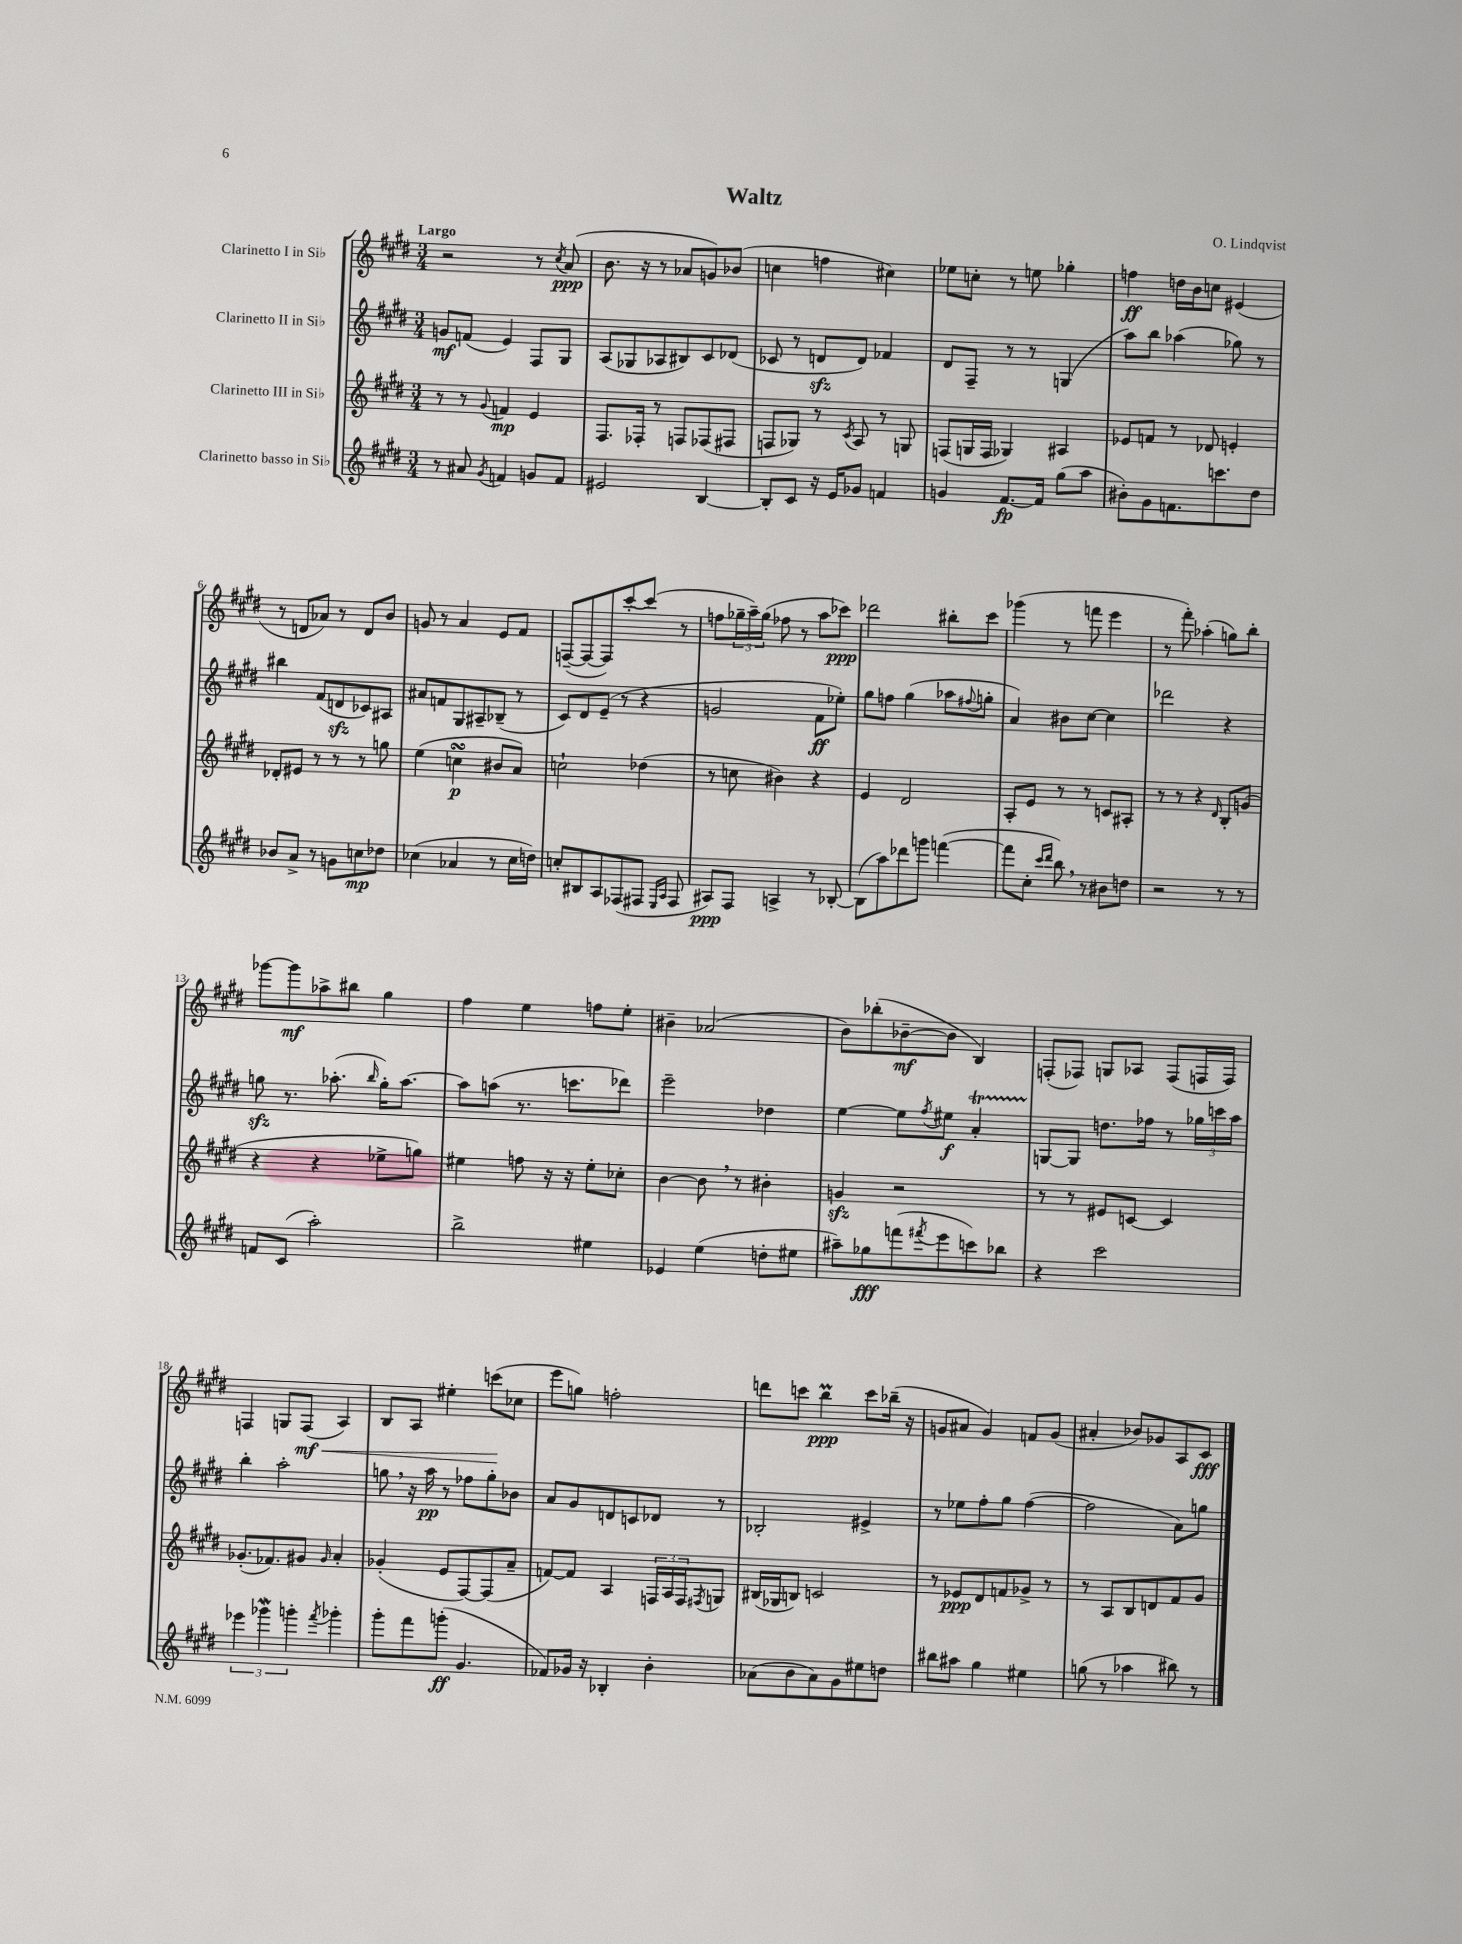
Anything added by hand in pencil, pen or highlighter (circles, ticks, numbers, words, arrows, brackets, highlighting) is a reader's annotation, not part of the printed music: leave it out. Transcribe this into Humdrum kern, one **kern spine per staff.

**kern	**kern	**kern	**kern
*staff4	*staff3	*staff2	*staff1
*clefG2	*clefG2	*clefG2	*clefG2
*k[f#c#g#d#]	*k[f#c#g#d#]	*k[f#c#g#d#]	*k[f#c#g#d#]
*M3/4	*M3/4	*M3/4	*M3/4
8r	8r	8g	2r
8a#	8r	(8f	.
8qg#	8qqg#	.	.
4f	4f	4e)	.
8g	4e	8F#	8r
.	.	.	8qcc#
8f	.	8G#	(8a
=	=	=	=
2e#	8.F#	(8A	8.b
.	.	8G-	.
.	16F-'	.	16r
.	8r	8A-	8r
.	8F	8B#)	8a-
[4B	(8F-	8c#	8g)
.	8F#	(8d-	(8b-
=	=	=	=
8B']	8F	8c-	4cc
8c#	8G-)	8r	.
16r	8r	8d	4ff
16e	.	.	.
.	8qc#	.	.
8g-	8A	8d)	.
4f	8r	4f-	4cc#)
.	8G	.	.
=	=	=	=
4g	(8F	8d#	8ee-
.	16G	8F#~	8cc'
.	16F	.	.
[8.f#	4G-)	8r	8r
.	.	8r	8ee
16f#]	.	.	.
(8gg#	4A#	(4G	4gg-'
8aa	.	.	.
=	=	=	=
8b#')	8e-	8aa)	4ff
8g#	8f	8bb	.
8.f	8r	(4aa-	16dd
.	.	.	16b
.	8d-	.	8cc
8.ccc	.	.	.
.	4e'	8gg-)	(4e#
8dd#	.	8r	.
=	=	=	=
8b-	8d-'	4bb#	8r
8a^	8e#	.	8d
8r	8r	(8f#	8a-)
8g	8r	8d	8r
8cc	8r	8c-)	8d
8dd-	8gg	8A#	8b
=	=	=	=
(4cc-	(4ee	8a#	8g
.	.	8f	8r
4a-	4cc	8G#	4a
.	.	8A#~	.
8r	8b#	(8B-~	8e
16cc-	8a)	8r	8f#
16dd)	.	.	.
=	=	=	=
8cc'	2cc`	8c#)	([8F~
8B#	.	8d#	8F_
8A	.	(8e~	8F])
(8F-	.	8r	[8ccc#'
8F#	(4dd-	4r	(8ccc#]
16qqE	.	.	.
16qqA	.	.	.
8F#	.	.	8r
=	=	=	=
8A#)	8r	2g	8ff
8F#	8cc	.	24gg-~
.	.	.	24aa~)
.	.	.	(24gg-
4A^	4b#)	.	8ff-
.	.	.	8r
8r	4r	8f#	8aa
[8B-'	.	8ee-')	8ccc-)
=	=	=	=
(8B-]	4e	8gg#	2ddd-
8aa)	.	8ff	.
8ddd-	2d#	(4gg#	.
8ggg	.	.	.
([4fff	.	8aa-	8bb#'
.	.	8qqff#	.
.	.	8gg'	8ccc#
=	=	=	=
8fff]	8A'	4a)	(4ggg-
8cc#'	8e	.	.
16qqccc#	.	.	.
16qqddd#	.	.	.
8bb)	8r	8b#	8r
8r	8r	[8cc#	8fff
8b#	8c	4cc#]	4eee
8dd	8A#'	.	.
=	=	=	=
2r	8r	2ddd-	8r
.	8r	.	8fff#')
.	4r	.	(4aa-'
.	16qqd#	.	.
8r	8B'	4r	8gg)
8r	(8g	.	8bb'
=	=	=	=
8f	4r	8gg	[8ggg-
(8c#	.	8.r	8ggg-]
2aa')	4r	.	8aa-^
.	.	(8.aa-'	.
.	.	.	8bb#
.	.	16qqbb	.
.	8ee-^	16gg')	4gg#
.	.	[8.aa-	.
.	8gg)	.	.
=	=	=	=
2bb^	4ee#	8aa-]	4ff#
.	.	(8aa	.
.	8ff	8.r	4ee
.	16r	.	.
.	16r	8.ccc	.
4ee#	8ee#'	.	8ff
.	8cc-'	8ddd-)	8ee'
=	=	=	=
4e-	[4b	2eee~	4b#~
(4ee	8b]	.	(2a-
.	8r	.	.
8dd'	4b#'	4dd-	.
8ee#	.	.	.
=	=	=	=
8aa#~)	4g	[4ee	8b)
8gg-	.	.	(8bb-'
(8fff	2r	8ee]	[8b-~
8qfff#	.	8qff#	.
8eee	.	8ee#	8b-]
8ccc)	.	4a'	4B)
8bb-	.	.	.
=	=	=	=
4r	8r	[8G	(8F'
.	8r	8G]	8F-)
2ccc#	8e#	8.dd	8G
.	[8c	.	8A-
.	.	16ff-	.
.	4c]	8r	(8F-
.	.	24gg-	16F
.	.	24ccc	.
.	.	.	16F)
.	.	24aa	.
=	=	=	=
6eee-	(8.g-'	4bb'	4F
6ggg-	.	.	.
.	8.f-)	.	.
.	.	2aa'	8G
6ggg'	.	.	.
.	8g#	.	(8F
8qfff#	16qqg#	.	.
4ggg-'	4a'	.	4A)
=	=	=	=
8ggg#'	(4g-'	8gg	8B
8fff#	.	16r	8A
.	.	16aa	.
(8ggg'	8e	8r	4ee#'
4.g#	[8F#)	8ff-	.
.	(8F#]	8gg'	(8ccc
.	8a~	8b-	8cc-
=	=	=	=
8f-)	[8f)	8a	8eee
16g-	8f]	8g#	8gg)
16r	.	.	.
4B-'	4A	8d	2ff'
.	.	8c	.
4b'	24F	8d-	.
.	24A	.	.
.	24F	.	.
.	8qF#	.	.
.	8G	8r	.
=	=	=	=
(8a-	(16B#	2B-'	8ddd
.	16G-	.	.
8b	8B)	.	8ccc
8a-)	2c	.	4bb
8g#	.	.	.
8ee#	.	4e#^	8ccc
8dd	.	.	(16bb-~
.	.	.	16r
=	=	=	=
8bb#	8r	8r	8g
8aa#	8e-	8ee-	8a#
4gg#	8d#	8ff#'	4g)
.	8f	8gg#	.
4ee#	8g-^	([4ff#	8f
.	8r	.	(8g
=	=	=	=
(8gg	8r	2ff#]	4a#'
8r	8A	.	.
4aa-	8B	.	8b-)
.	8d	.	8g-
8bb#)	8f#	8a)	8A
8r	8g#	8gg	8c#
==	==	==	==
*-	*-	*-	*-
